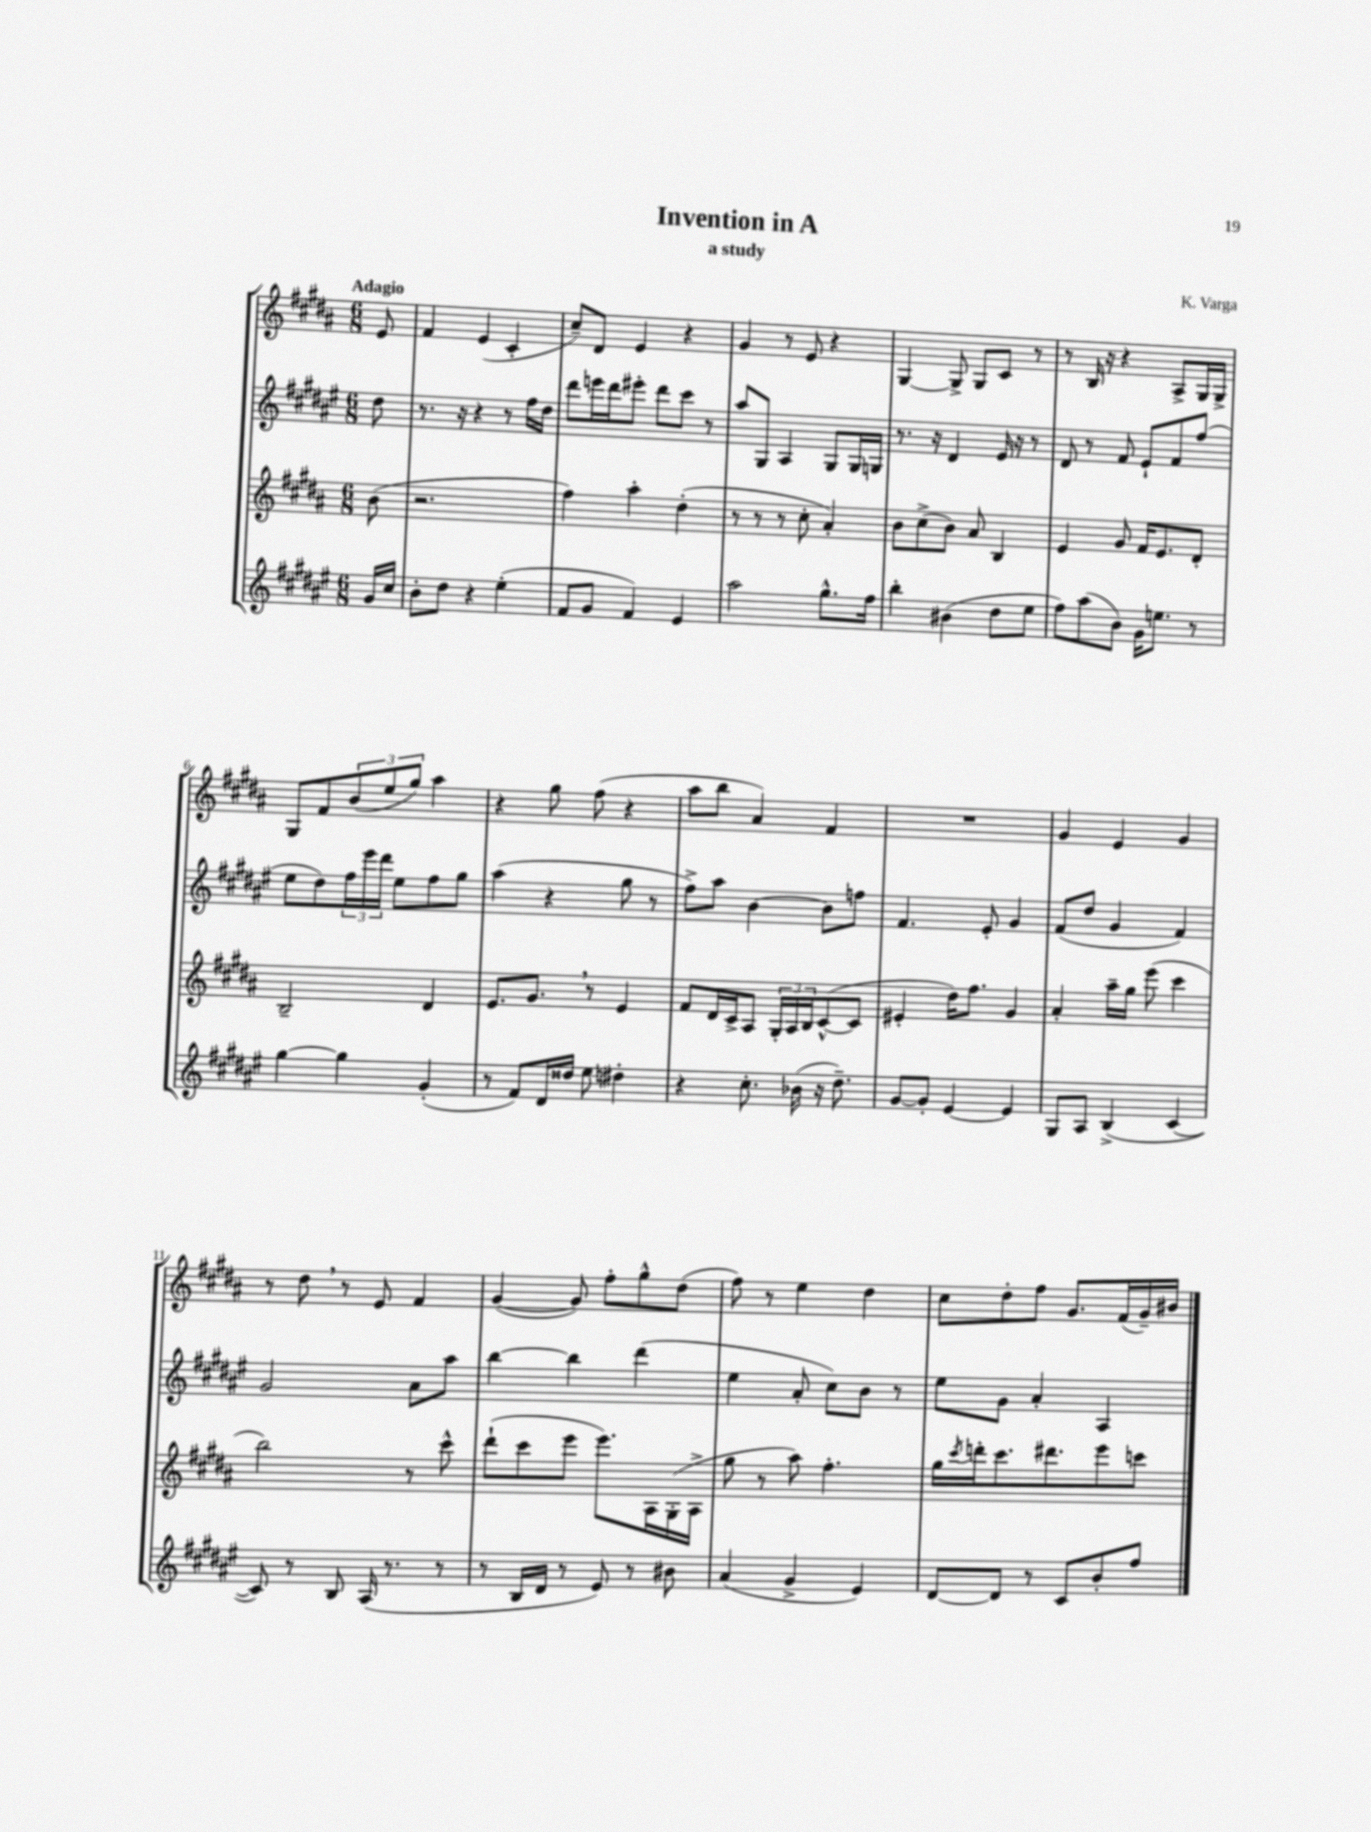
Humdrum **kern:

**kern	**kern	**kern	**kern
*part4	*part3	*part2	*part1
*staff4	*staff3	*staff2	*staff1
*clefG2	*clefG2	*clefG2	*clefG2
*k[f#c#g#d#a#e#]	*k[f#c#g#d#a#]	*k[f#c#g#d#a#e#]	*k[f#c#g#d#a#]
*M6/8	*M6/8	*M6/8	*M6/8
=	=	=	=
!	!	!	!LO:TX:a:B:t=Adagio
16g#/LL	(8b\	8dd#\	8e/
16cc#/JJ	.	.	.
=1	=1	=1	=1
8b'\L	2.r	8.r	4f#/
8dd#\J	.	.	.
.	.	16r	.
4r	.	4r	(4e/
(4ee#'\	.	8r	4c#'/
.	.	16ff#\LL	.
.	.	16dd#\JJ	.
=2	=2	=2	=2
8f#/L	4ff#\)	8ddd#\L	8cc#~/L)
8g#/J	.	16eeen\L	8d#/J
.	.	16ddd#\J	.
4f#/)	4aa#'\	8eee#X'\J	4e/
.	.	8ddd#\L	.
4e#/	(4dd#'\	8ccc#\J	4r
.	.	8r	.
=3	=3	=3	=3
2aa#\	8r	8aa#/L	4g#/
.	8r	8G#/J	.
.	8r	4A#/	8r
.	8cc#'\	.	8e/
8.gg#^^\L	4a#'/)	8G#/L	4r
.	.	16G#/L	.
16ff#\Jk	.	16Gn/JJ	.
=4	=4	=4	=4
4bb'\	8b\L	8.r	[4G#/
.	(8cc#^\	.	.
.	.	16r	.
(4b#X\	8b\J)	4d#/	8G#^/]
.	8a#/	.	8G#/L
8dd#\L	4B/	16e#/	8c#/J
.	.	16r	.
8ee#\J	.	8r	8r
=5	=5	=5	=5
8ff#\L)	4e/	8d#/	8r
(8aa#\	.	8r	16B/
.	.	.	16r
8b\J)	8g#/	8f#/	4r
16g#\KL	16f#/KL	8e#`/L	.
8.een\J	8.e/	.	.
.	.	8f#/	8A#^/L
8r	8d#'/J	(8ff#/J	16G#/L
.	.	.	16G#^/JJ
!!LO:LB:g=z
=6	=6	=6	=6
[4gg#\	2B~/	8ee#\L	8G#/L
.	.	8dd#\)	8f#/
4gg#\]	.	24ff#\L	(12b/
.	.	24eee#\	.
.	.	24ddd#\JJ	12ee/
.	.	8ee#\L	.
.	.	.	12gg#/J)
(4g#'/	4d#/	8ff#\	4aa#\
.	.	8gg#\J	.
=7	=7	=7	=7
8r	8.e/L	(4aa#\	4r
8f#/L)	.	.	.
.	8.g#,/J	.	.
16d#/L	.	4r	8gg#\
16dd##X/JJ	.	.	.
8ee#\	8r	.	(8ff#\
4dd#X'\	4e/	8gg#\	4r
.	.	8r	.
=8	=8	=8	=8
4r	8f#/L	8ff#^\L)	8aa#\L
.	16d#/L	8aa#\J	8bb\J
.	16c#^/J	.	.
8.cc#'\	8A#/J	[4b\	4a#/)
.	24G#'/LL	.	.
.	24A#/	.	.
(16b-X\	.	.	.
.	24B/J	.	.
16r	([8c#^^/	8b\L]	4f#/
8.dd#~\)	.	.	.
.	8c#/J]	8ffn\J	.
=9	=9	=9	=9
[8g#/L	4e#X'/	4.f#/	2.r
8g#'/J]	.	.	.
[4e#/	16dd#\KL)	.	.
.	8.ff#\J	.	.
.	.	8e#'/	.
4e#/]	4g#/	4g#/	.
=10	=10	=10	=10
8G#/L	4a#'/	(8f#/L	4g#/
8A#/J	.	8dd#/J	.
(4B^/	16aa#~\LL	4g#/	4e/
.	16gg#\JJ	.	.
.	(8eee\	.	.
[4c#/	4ccc#\	4f#/)	4g#/
!!LO:LB:g=z
=11	=11	=11	=11
8c#/])	2bb\)	2g#/	8r
8r	.	.	8dd#,\
8B/	.	.	8r
(16A#/	.	.	8e/
8.r	.	.	.
.	8r	8a#\L	4f#/
8r	8ccc#^^\	8aa#\J	.
=12	=12	=12	=12
8r	(8ddd#`\L	[4bb\	([4g#/
16B/LL	8ccc#\	.	.
16d#/JJ	.	.	.
8r	8eee\J	4bb\]	8g#/])
8e#/)	8.eee\L)	.	8ff#'\L
8r	.	(4ddd#\	8gg#^^\
.	16A#\L	.	.
8b#X\	(16G#'\	.	(8dd#\J
.	16A#^\JJ	.	.
=13	=13	=13	=13
(4a#/	8gg#\	4ee#\	8ff#\)
.	8r	.	8r
4g#^/	8aa#\)	8a#'/	4ee\
.	4.ff#'\	8cc#\L)	.
4e#/)	.	8b\J	4dd#\
.	.	8r	.
=14	=14	=14	=14
[8d#/L	16gg#\LL	8ee#\L	8cc#\L
.	8qccc#/	.	.
.	16dddn'\J	.	.
8d#/J]	8.ccc#\	8g#\J	8dd#'\
8r	.	4a#'/	8ff#\J
.	8.ddd#X\	.	.
8c#/L	.	.	8.g#/L
8b'/	8eee\	4A#/	.
.	.	.	(16f#/L
8ff#/J	8cccn\J	.	16g#~/)
.	.	.	16b#X/JJ
==	==	==	==
*-	*-	*-	*-
